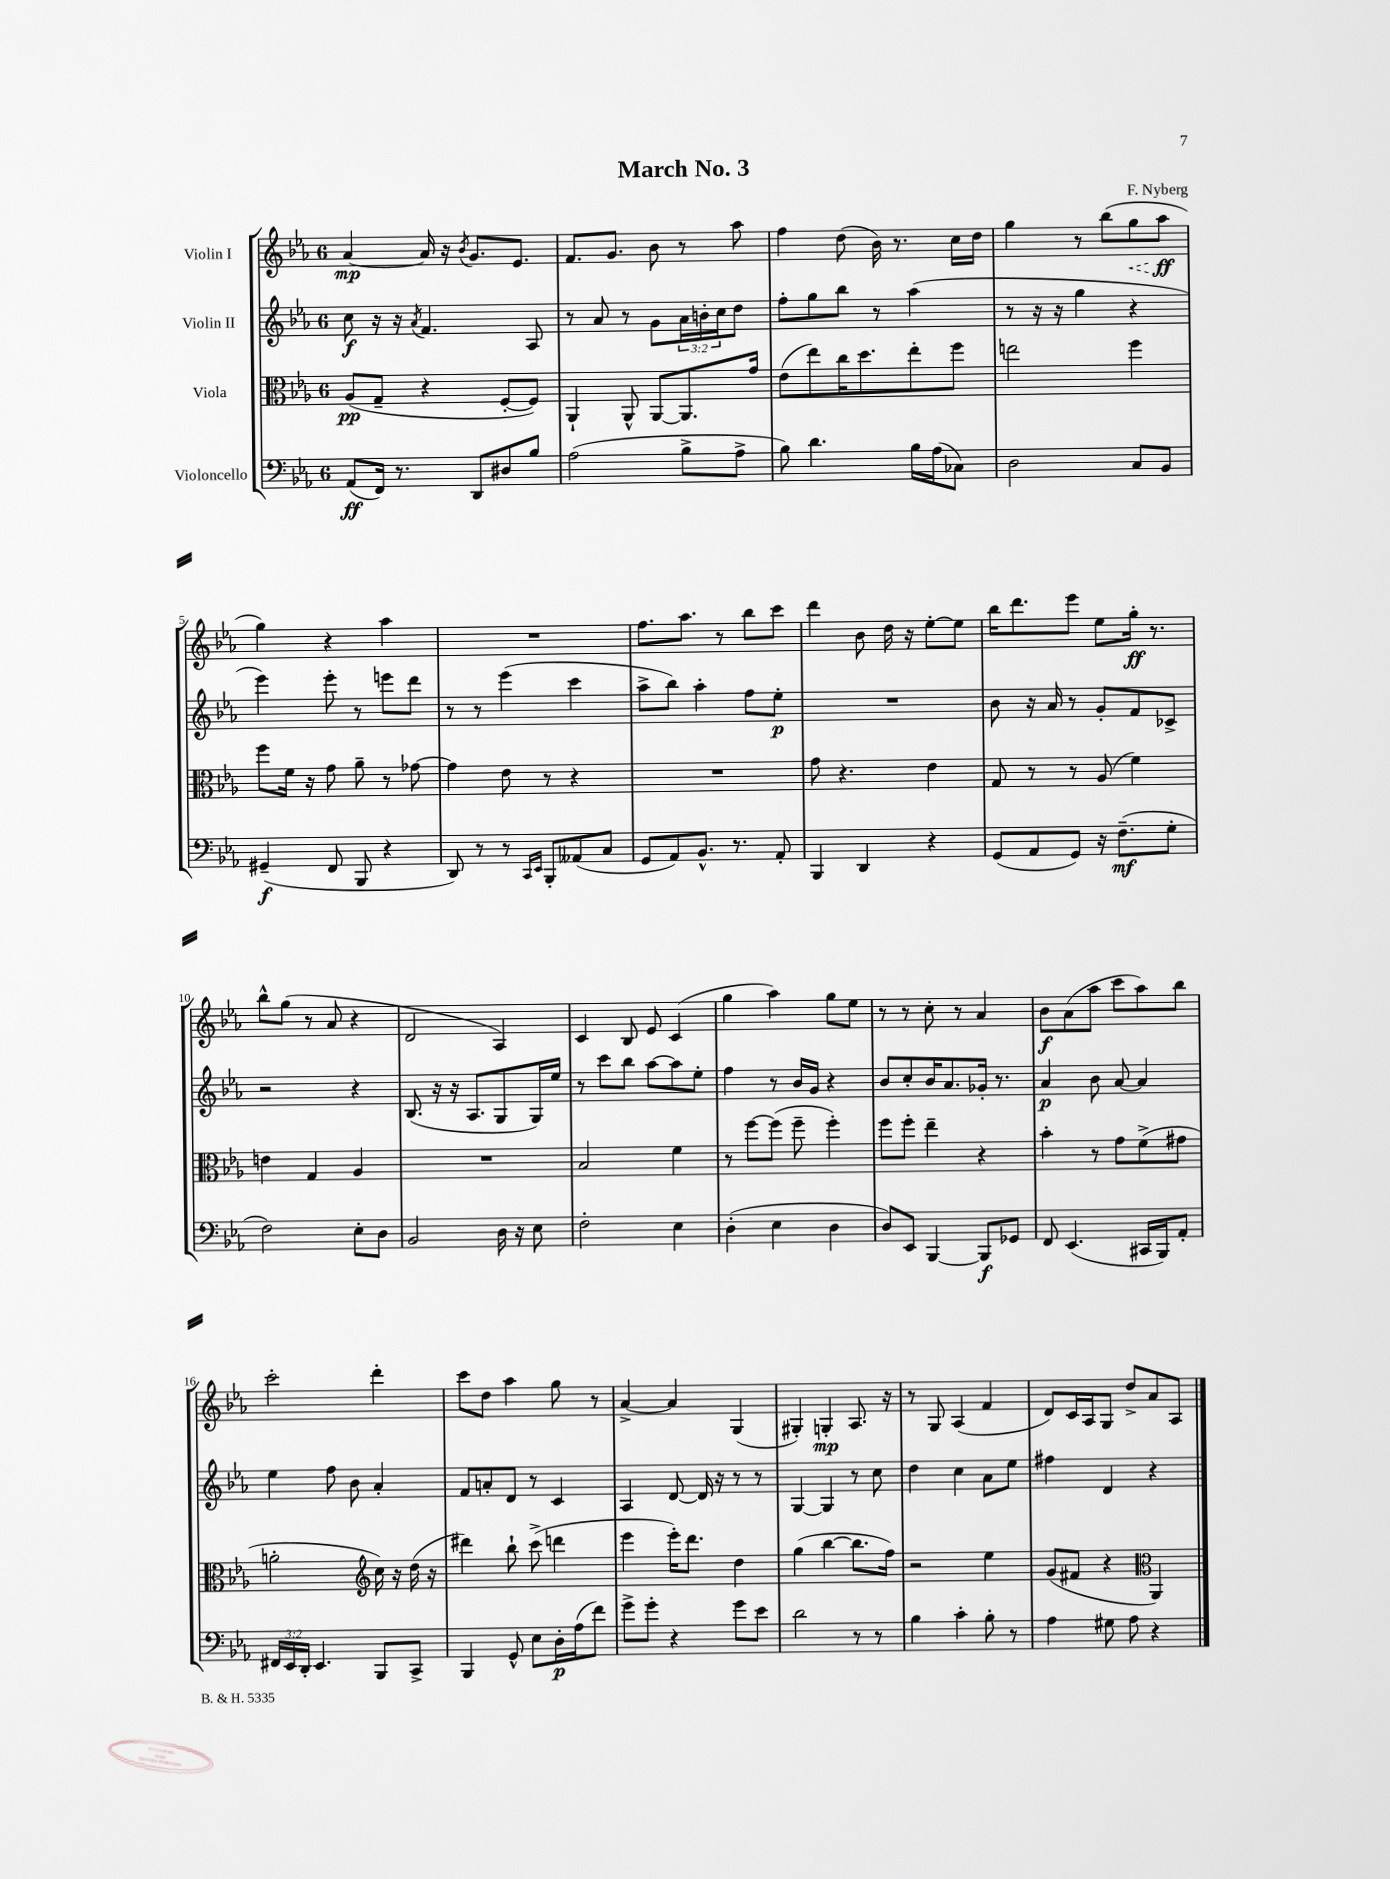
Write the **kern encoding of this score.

**kern	**kern	**kern	**kern
*staff4	*staff3	*staff2	*staff1
*clefF4	*clefC3	*clefG2	*clefG2
*k[b-e-a-]	*k[b-e-a-]	*k[b-e-a-]	*k[b-e-a-]
*M6/8	*M6/8	*M6/8	*M6/8
(8AA-	(8A-	8cc	[4a-
16FF)	8G~	16r	.
8.r	.	16r	.
.	.	8qa-	.
.	4r	4.f	16a-]
.	.	.	16r
.	.	.	8qb-
8DD	.	.	8.g
8D#	[8F'	.	.
.	.	.	8.e-
8B-	8F])	8A-	.
=	=	=	=
(2A-	4AA-`	8r	8.f
.	.	8a-	.
.	.	.	8.g
.	8AA-^^	8r	.
.	[8AA-	8g	8b-
8B-^	8.AA-]	24a-	8r
.	.	24b'	.
.	.	24cc	.
8A-^	.	8dd	8aa-
.	16g	.	.
=	=	=	=
8B-)	(8e-	8ff'	4ff
4.d	8ee-)	8gg	.
.	16cc	8bb-	(8dd
.	8.dd	.	.
.	.	8r	16b-)
.	.	.	8.r
16B-	8ee-'	(4aa-	.
(16A-	.	.	.
8C-)	8ff	.	16cc
.	.	.	16dd
=	=	=	=
2D	2ee	8r	4gg
.	.	16r	.
.	.	16r	.
.	.	4gg	8r
.	.	.	(8bb-
8C	4ff	4r	8gg
8BB-	.	.	8aa-
=	=	=	=
(4GG#~	8ff	4eee-)	4gg)
.	16f	.	.
.	16r	.	.
8FF	8g	8eee-'	4r
8BBB-	8a-~	8r	.
4r	8r	8eee	4aa-
.	[8g-	8ddd	.
=	=	=	=
8DD)	4g-]	8r	2.r
8r	.	8r	.
8r	8e-	(4eee-	.
16qqCC	.	.	.
16qqEE-	.	.	.
8BBB-'	8r	.	.
(8AA--	4r	4ccc	.
8C	.	.	.
=	=	=	=
8GG	2.r	8aa-^	8.ff
8AA-)	.	8bb-)	.
.	.	.	8.aa-
8.BB-^^	.	4aa-'	.
.	.	.	8r
8.r	.	.	.
.	.	8ff	8bb-
8AA-'	.	8ee-'	8ccc
=	=	=	=
4BBB-	8g	2.r	4ddd
.	4.r	.	.
4DD	.	.	8b-
.	.	.	16dd
.	.	.	16r
4r	4e-	.	[8ee-'
.	.	.	8ee-]
=	=	=	=
(8GG	8G	8b-	16bb-
.	.	.	8.ddd
8AA-	8r	16r	.
.	.	16a-	.
8GG)	8r	8r	8eee-
16r	(8A-	8g'	8ee-
(8.F~	.	.	.
.	4f)	8f	16gg'
.	.	.	8.r
8G'	.	8c-^	.
=	=	=	=
2F)	4e	2r	8bb-^^
.	.	.	(8gg
.	4G	.	8r
.	.	.	8a-
8E-'	4A-	4r	4r
8D	.	.	.
=	=	=	=
2BB-	2.r	(8.B-	2d
.	.	16r	.
.	.	16r	.
.	.	8.A-	.
16D	.	8G	4A-)
16r	.	.	.
8E-	.	16G)	.
.	.	16ee-	.
=	=	=	=
2F'	2B-	8r	4c
.	.	8ccc	.
.	.	8bb-	8B-
.	.	[8aa-	8e-
4E-	4f	8aa-]	(4c
.	.	8ee-'	.
=	=	=	=
(4D'	8r	4ff	4gg
.	[8ff	.	.
4E-	(8ff]	8r	4aa-)
.	8ff~	16b-	.
.	.	16g	.
4D	4ff')	4r	8gg
.	.	.	8ee-
=	=	=	=
8D)	8ff	8b-	8r
8EE-	8ff'	8cc'	8r
[4BBB-	4ee-~	16b-	8cc'
.	.	8.a-	.
.	.	.	8r
8BBB-]	4r	16g-'	4a-
.	.	8.r	.
8GG-	.	.	.
=	=	=	=
8FF	4b-'	4a-	8b-
(4.EE-	.	.	(8a-
.	8r	8b-	8aa-
.	8g	[8a-	8ccc
16CC#	(8f^	4a-]	8aa-)
16BBB-)	.	.	.
8AA-'	8g#	.	8bb-
=	=	=	=
24FF#	2a'	4ee-	2ccc'
24EE-	.	.	.
24DD'	.	.	.
4.EE-	.	.	.
.	.	8ff	.
.	.	8b-	.
*	*clefG2	*	*
8BBB-	16cc)	4a-'	4ddd'
.	16r	.	.
8CC^	(16dd	.	.
.	16r	.	.
=	=	=	=
4BBB-	4ddd#)	8f	8ccc
.	.	8a'	8dd
8GG^^	8bb-`	8d	4aa-
8E-	(8ccc^	8r	.
16D'	4ddd	4c	8gg
(16A-	.	.	.
8f)	.	.	8r
=	=	=	=
8g^	4eee-	4A-	[4a-^
8g'	.	.	.
4r	16eee-')	[8d	4a-]
.	8.ddd	.	.
.	.	16d]	.
.	.	16r	.
8g	4dd	8r	(4G
8e-	.	8r	.
=	=	=	=
2d	(4gg	[4G	4G#')
.	[4bb-	4G]	4G'
8r	8.bb-]	8r	8.A-
8r	.	8cc	.
.	16ff)	.	16r
=	=	=	=
4B-	2r	4dd	8r
.	.	.	8G
4c'	.	4cc	(4A-
8B-'	4ee-	8a-	4f
8r	.	8ee-	.
=	=	=	=
4A-	(8g	4ff#	8d)
.	8f#	.	16c
.	.	.	16A-
8G#	4r	4d	8G
8A-	.	.	8dd^
*	*clefC3	*	*
4r	4AA-)	4r	8a-
.	.	.	8A-
==	==	==	==
*-	*-	*-	*-
